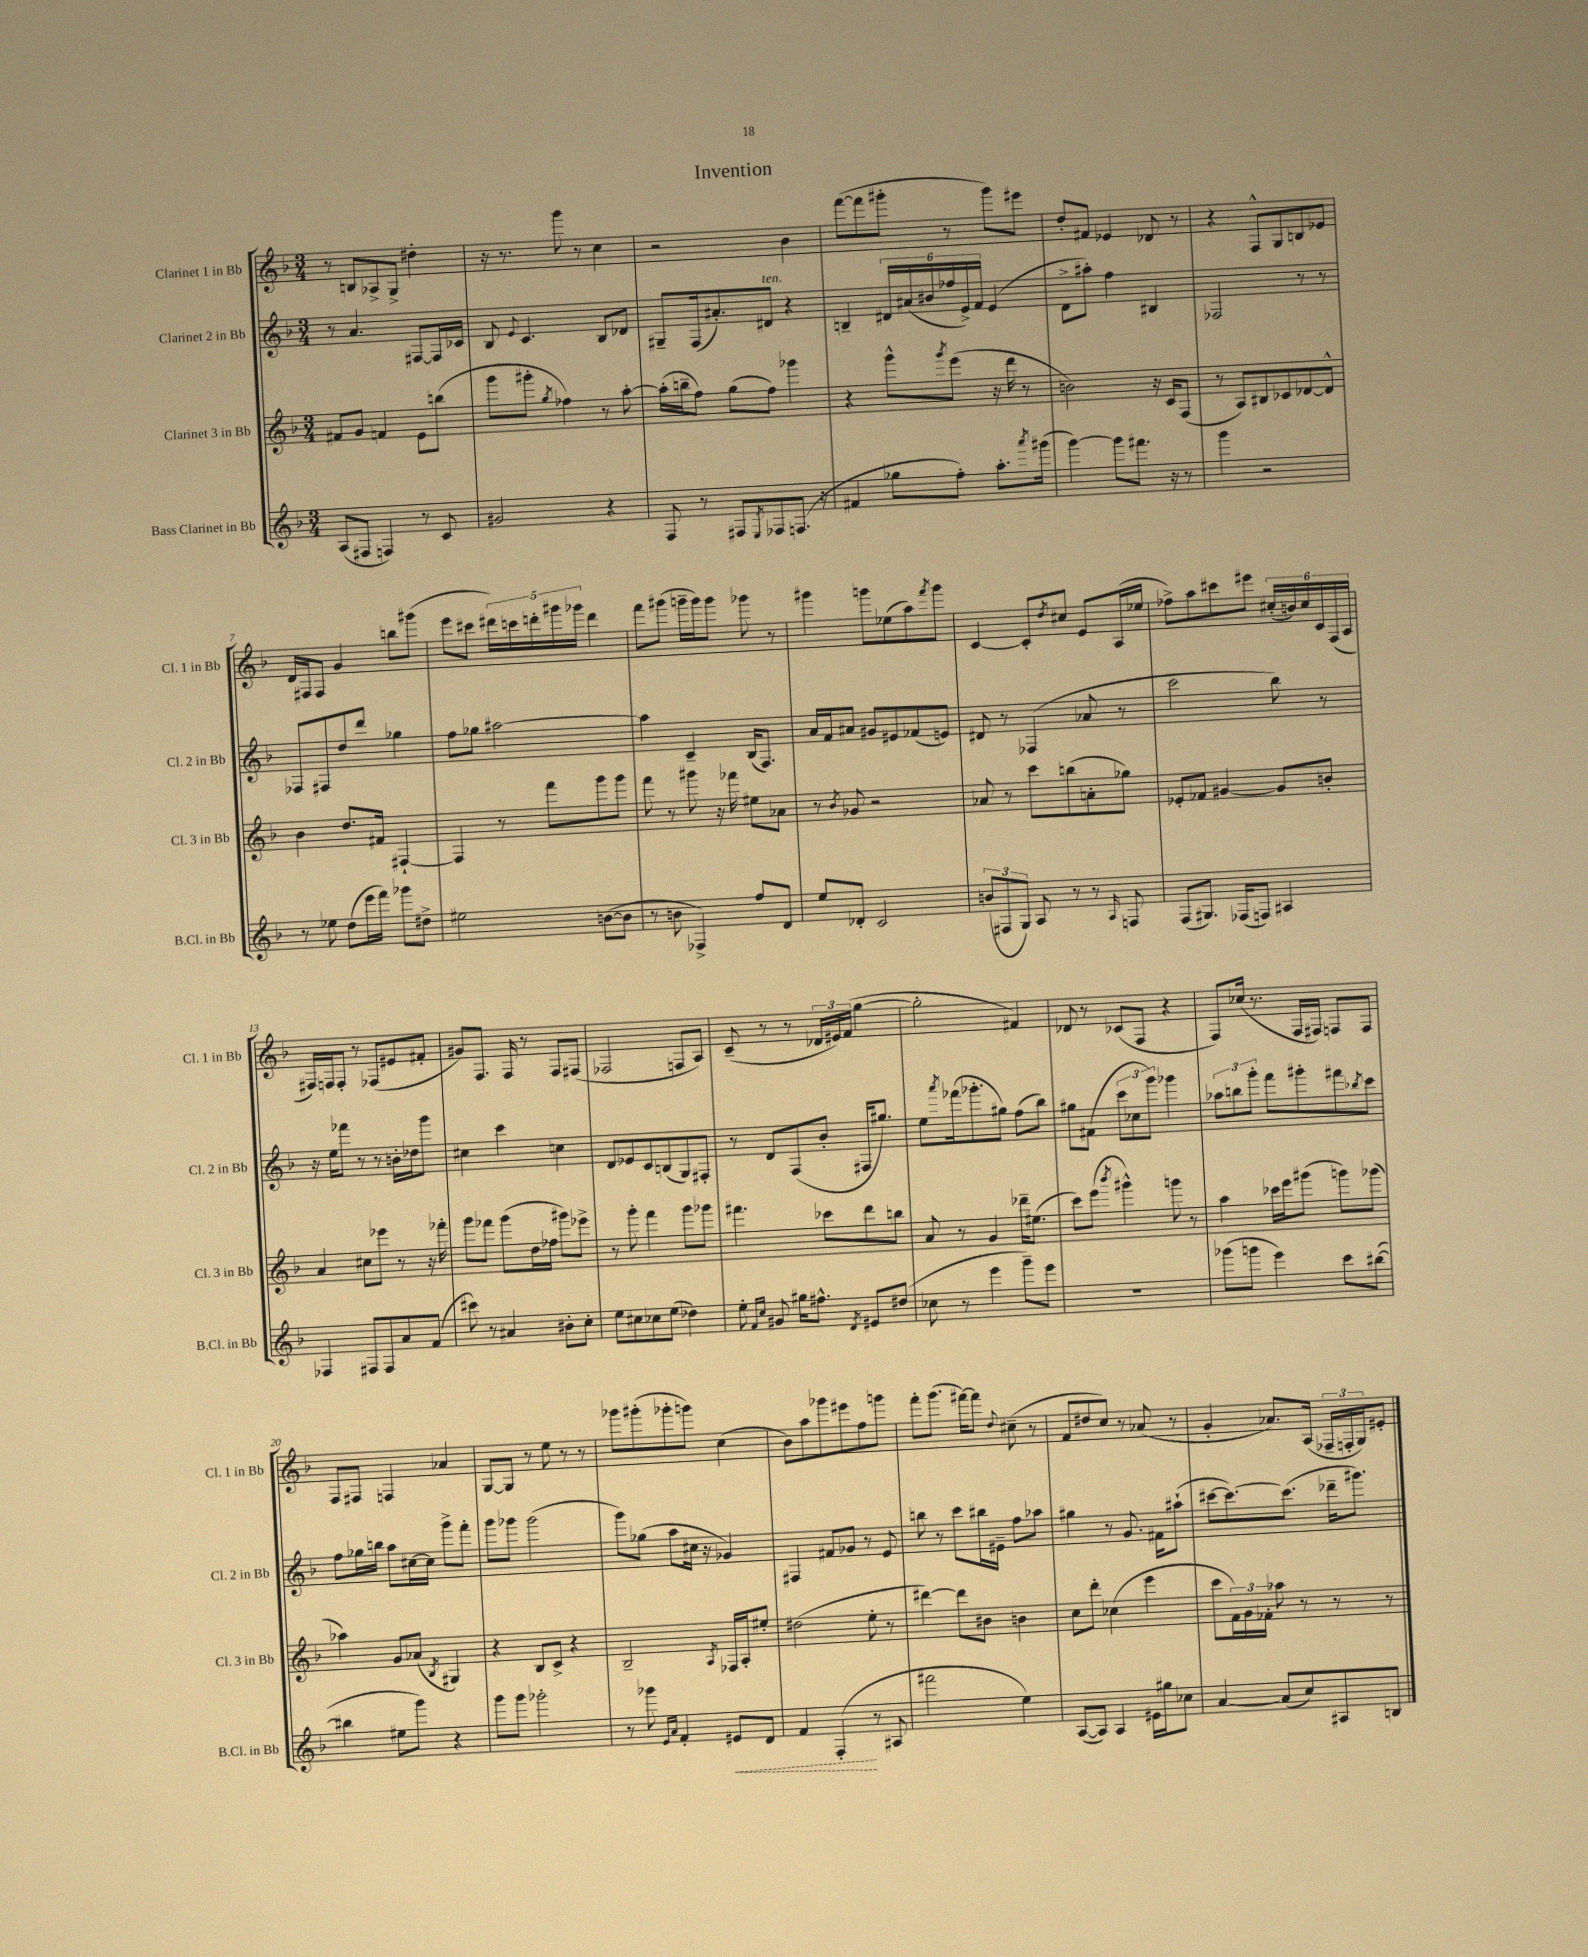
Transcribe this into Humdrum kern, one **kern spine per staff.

**kern	**dynam	**kern	**kern	**kern
*part4	*part4	*part3	*part2	*part1
*staff4	*staff4	*staff3	*staff2	*staff1
*I"Bass Clarinet in Bb	*	*I"Clarinet 3 in Bb	*I"Clarinet 2 in Bb	*I"Clarinet 1 in Bb
*I'B.Cl. in Bb	*	*I'Cl. 3 in Bb	*I'Cl. 2 in Bb	*I'Cl. 1 in Bb
*clefG2	*	*clefG2	*clefG2	*clefG2
*k[b-]	*	*k[b-]	*k[b-]	*k[b-]
*M3/4	*	*M3/4	*M3/4	*M3/4
=1	=1	=1	=1	=1
(8A/L	.	8f#X/L	8r	8r
8F#X/J	.	8g/J	4.a/	8Bn/L
4Fn/)	.	4fn/	.	8A-X^/
.	.	.	.	8G^/J
8r	.	8e\L	[8F#X/L	4dd#X'\
8c/	.	(8bbn\J	16F#/L]	.
.	.	.	16c-X/JJ	.
=2	=2	=2	=2	=2
2g#X/	.	8ggg\L	8B-/	16r
.	.	.	.	8.r
.	.	.	8qqe/	.
.	.	8ggg#X'\J	4.c/	.
.	.	8qgg/	.	.
.	.	4ff-X\)	.	8ggg\
.	.	.	.	8r
4r	.	8r	8B-/L	4cc\
.	.	[8aa'\	8d-X/J	.
=3	=3	=3	=3	=3
8F/	.	(16aa'\LL]	8G#X~/L	2r
.	.	16bbn~\J	.	.
8r	.	8ff\J)	(16F/k	.
.	.	.	8.a#X'/)	.
8F#X/L	.	(8gg\L	.	.
8qE/	.	.	.	.
!	!	!	!LO:TX:a:i:t=ten.	!
8F-X/	.	8ff\J)	8d#X/J	.
(8.Fn/J	.	4ggg-X\	4r	4b-\
16r	.	.	.	.
=4	=4	=4	=4	=4
4f#X/	.	4r	4Bn~/	([8fff\L
.	.	.	.	8fff\]
8gg-X\L	.	8ggg^^\L	24d#X/LL	8ggg#X'\J
.	.	.	(24a#X/	.
.	.	.	24b#X/	.
.	.	8qggg/	.	.
8ff'\J)	.	(8eee\J	24ff-X/	8r
.	.	.	24e^/)	.
.	.	.	24f/JJ	.
8.aa'\L	.	16r	(4e/	8ggg#\L)
.	.	16ddd\	.	.
.	.	8r	.	8eee#X\J
8qaaa/	.	.	.	.
(16ggg#X\Jk	.	.	.	.
=5	=5	=5	=5	=5
[4ggg\)	.	2bn\)	8d^\L	8dd'/L
.	.	.	8aa#X'\J)	8f#X/J
8ggg\L]	.	.	4ff\	4e-X/
8.fff#X\J	.	.	.	.
.	.	16r	4B#X/	8d-X/
16r	.	16c/KL	.	.
8r	.	(8F/J	.	8r
=6	=6	=6	=6	=6
4ggg\	.	8r	2F-X/	4r
.	.	8A/L)	.	.
2r	.	8B#X/	.	8F^^/L
.	.	8c-X/	.	8G/
.	.	[8d-X/	8r	8Bn/
.	.	8d-^^/J]	8r	8e-X/J
!!LO:LB:g=z
=7	=7	=7	=7	=7
8r	.	4b-\	8F-X/L	16d/LL
.	.	.	.	16F#X/J
8ee-X\	.	.	8F#X/	8F#/J
(8dd\L	.	8.dd/L	8dd/	4g/
16eee\L	.	.	8ddd/J	.
16fff\JJ)	.	16f#X/Jk	.	.
8ggg-X\L	.	[4F#X`/	4gg-X\	8bbn\L
8dd#X^\J	.	.	.	(8ggg#X\J
=8	=8	=8	=8	=8
2ee#X\	.	4F#/]	8ff\L	8eee\L
.	.	.	8gg-X\J	8ccc#X\J
.	.	8r	[2aa#X\	20ddd#X\LL)
.	.	.	.	20cccn\
.	.	.	.	20dddn'\
.	.	8fff\L	.	.
.	.	.	.	20ggg#X\
.	.	.	.	20ggg-X\JJ
([8bn\L	.	8ggg\	.	4ddd\
8b\J]	.	8ggg\J	.	.
=9	=9	=9	=9	=9
8r	.	8fff\	4aa#\]	8fff\L
8bn\	.	8r	.	(8ggg#X\J
4F-X^/)	.	8ggg#X\	4c~/	16gggn~\LL
.	.	.	.	16ggg\J)
.	.	16r	.	8ggg\J
.	.	16fff-X\	.	.
8ff/L	.	8ee#X\L	(16B-/KL	8ggg-X\
.	.	.	8.F/J)	.
8d/J	.	8a-X\J	.	8r
=10	=10	=10	=10	=10
8ee/L	.	8r	16a/LL	4ggg#X\
.	.	.	16f/J	.
.	.	8qb-/	.	.
8d-X'/J	.	8g-X/	8a#X/J	.
2c/	.	2r	8g#X/L	8gggn\L
.	.	.	8e#X/	(8ee-X\
.	.	.	(8f-X/	8aa\)
.	.	.	.	8qfff/
.	.	.	8en/J)	8ggg\J
=11	=11	=11	=11	=11
(12bn/L	.	8a-X/	8d#X/	[4c/
12F#X/	.	.	.	.
.	.	8r	8r	.
12G/J)	.	.	.	.
8A/	.	8ccc\L	(4F-X/	8c'/L]
.	.	.	.	8qdd/
8r	.	(8bbn\	.	8cc#X/J
8r	.	8an'\	8a-X/	8e/L
16qqA/	.	.	.	.
8Fn/	.	8gg-X\J)	8r	(16A/L
.	.	.	.	16ee-X/JJ
=12	=12	=12	=12	=12
(8F/L	.	8e-X'/L	2ccc\	8ff-X^\L)
8.G#X/J)	.	8f-X/J	.	8aa\
.	.	[4g#X/	.	8ccc#X\
(16F-X/KL	.	.	.	.
8Fn/J)	.	.	.	8eee#X\J
4A#X/	.	8g#/L]	8bb-\)	(24cc#X'/LL
.	.	.	.	24bn/)
.	.	.	.	24cc#/
.	.	8bn'/J	8r	24c/
.	.	.	.	(24F/
.	.	.	.	24A/JJ
!!LO:LB:g=z
=13	=13	=13	=13	=13
4F-X/	.	4a/	16r	16F#X/LL)
.	.	.	16ee\KL	16Fn/J
.	.	.	8fff-X\J	8F'/J
8F#X/L	.	8cc#X\L	8r	8r
8F#/	.	8eee-X\J	8r	(8F-X/L
8a/	.	8r	16bn'\LL	8e#X/
.	.	.	16dd-X\J	.
(8f/J	.	16r	8ggg\J	8f#X'/J
.	.	16fff-X'\	.	.
=14	=14	=14	=14	=14
8ccc#X\)	.	8ggg\L	4cc#X\	8g#X/L)
8r	.	8fff-X\J	.	8.F/J
4a#X/	.	(8ggg\L	4ccc\	.
.	.	.	.	16F/
.	.	16dd\L	.	8r
.	.	16ff-X\JJ	.	.
8b#X'\L	.	8ggg#X\L)	4ccn\	8F/L
8cc'\J	.	8eee-X^\J	.	(8F#X/J
=15	=15	=15	=15	=15
8ee\L	.	8r	8d/L	2F-X/
8cc#X\	.	8ggg'\	8e-X/	.
8cc-X\	.	4fff\	8c/	.
(8ee\J	.	.	(8Bn/	.
4dd-X\)	.	8ggg\L	8G/)	8Fn/L
.	.	8ggg-X\J	8F#X'/J	8A/J)
=16	=16	=16	=16	=16
8ee'\	.	4.fff#X\	8r	(8c~/
16qqf/LL	.	.	.	.
16qqcc/JJ	.	.	.	.
8g#X/	.	.	8d/L	8r
16gg#X\KL	.	.	(8F/	8r
8.ff#X^^\J	.	.	.	.
.	.	8ccc-X\L	8b-'/J	24d-X/LL
.	.	.	.	24e#X/)
.	.	.	.	(24f/JJ
8qd/	.	.	.	.
8e#X/L	.	8ddd\	16F#X/KL	[4gg\
.	.	.	8.gg#X/J)	.
(8dd#X/J	.	8bbn\J	.	.
=17	=17	=17	=17	=17
8cc-X\	.	8a/	8ee\L	2gg'\]
.	.	.	8qaaa/	.
8r	.	8r	(16fff-X\k	.
.	.	.	8.ggg-X'\	.
4eee\	.	4g/	.	.
.	.	.	8gg#X\J)	.
8ggg~\L)	.	16ddd-X~\KL	(8ff\L	4f#X/)
.	.	(8.ee#X\J	.	.
8eee\J	.	.	8bb-\J)	.
=18	=18	=18	=18	=18
2.r	.	8ccc\L)	8gg#X\L	8d-X/
.	.	(8eee\J	(8f#X\J	8r
.	.	8qbbb-/	.	.
.	.	4ggg#X^^\)	12ccc\L	(8c-X/L
.	.	.	12cc-X\	.
.	.	.	.	8F/J
.	.	.	12ggg\J)	.
.	.	8gggn\	4ggg-X\	4r
.	.	8r	.	.
=19	=19	=19	=19	=19
(8ggg-X\L	.	4aa\	12aa-X\L	8F/L)
.	.	.	12bbn\	.
8gggn\J	.	.	.	(16cc-X/Jk
.	.	.	12ggg'\J	.
.	.	.	.	8.r
4eee\)	.	16ccc-X\LL	8fff\L	.
.	.	16eee\J	.	.
.	.	(8ggg#X\J	8ggg#X'\	16F/LL
.	.	.	.	16F#X/JJ)
8ccc\L	.	8gggn\L)	8fff#X\	8Fn/L
.	.	.	8qbb-X/	.
([8bb#X\J	.	(8ggg-X\J	8ccc\J	8F/J
!!LO:LB:g=z
=20	=20	=20	=20	=20
4bb#X\]	.	4aa-X\)	8ff\L	8F/L
.	.	.	16gg-X\L	8F#X/J
.	.	.	16bbn\JJ	.
8ee#X\L	.	8g/L	8aa\L	4Fn/
8ggg\J)	.	(8a-X/J	[16cc#X\L	.
.	.	.	16cc#\JJ]	.
.	.	8qB-/	.	.
4r	.	4G#X/)	8ggg^\L	4a-X/
.	.	.	8fff'\J	.
=21	=21	=21	=21	=21
8ggg\L	.	4r	8ggg\L	[8G/L
8ggg\J	.	.	8ggg-X\J	8G/J]
2ggg-X'\	.	8B-/L	(2ggg-\	8r
.	.	8c^/J	.	8ee\
.	.	4r	.	8r
.	.	.	.	8r
=22	=22	=22	=22	=22
8r	.	2B-~/	8ggg\L)	8ggg-X\L
8ggg-X\	.	.	(8gg-X\J	(8ggg#X'\
16qqe/LL	.	.	.	.
16qqa/JJ	.	.	.	.
4f'/	.	.	8aa\L	8ggg-X'\
.	.	.	16cc#X\Jk	8gggn\J)
.	.	.	16r	.
.	.	8qA/	.	.
!	!LO:HP:b	!	!	!
8e#X/L	<	16F-X/LL	4g-X/)	(4cc\
.	.	16A'/J	.	.
8d/J	.	8ee#X'/J	.	.
=23	=23	=23	=23	=23
4f/	.	(2dd#X\	4F#X/	8b-\L)
.	.	.	.	8aa\
(4F'/	.	.	8f#X/L	8ggg-X\
.	.	.	8g-X/J	8eee#X\
8r	[	8ee'\	8r	8ff\
8A#X/	.	8r	8e/	8gggn\J
=24	=24	=24	=24	=24
2fff#X\	.	[4ddd#X\)	8bbn\	8fff'\L
.	.	.	8r	(8.ggg\J
.	.	8ddd#\L]	8ccc\L	.
.	.	.	.	[16fff#X\KL)
.	.	8b#X\J	16bb#X\L	8fff#\J]
.	.	.	16e#X~\JJ	.
.	.	.	.	8qqdd/
4ee\)	.	4bn\	8ff\L	(8cc#X~\
.	.	.	8aa-X\J	8r
=25	=25	=25	=25	=25
([8A/L	.	8cc\L	4gg#X\	8f/L
8A/J])	.	8ddd'\J	.	8dd#X/
4A/	.	(4cc-X\	8r	8cc/J)
.	.	.	8.g/	8r
16e#X\LL	.	4eee\	.	(8a-X/
16gg#X\J	.	.	16f#X\KL	.
8cc-X\J	.	.	(8aa#X`\J	8r
=26	=26	=26	=26	=26
[4a/	.	8ccc\L	[8ccc#X\L	4g'/
.	.	24f\L)	8.ccc#\_)	.
.	.	24g\	.	.
.	.	24f-X'\JJ	.	.
(8a/L]	.	8aa-X\	.	8.a-X/L)
.	.	.	(8.ccc#\J]	.
8cc/)	.	8r	.	.
.	.	.	.	(16A/Jk
8A#X/	.	8r	16ddd-X~\KL	24F-X~/LL
.	.	.	.	24Fn'/
.	.	.	8.ggg#X\J)	.
.	.	.	.	24G/J)
8Bn/J	.	8r	.	8e#X'/J
==	==	==	==	==
*-	*-	*-	*-	*-
